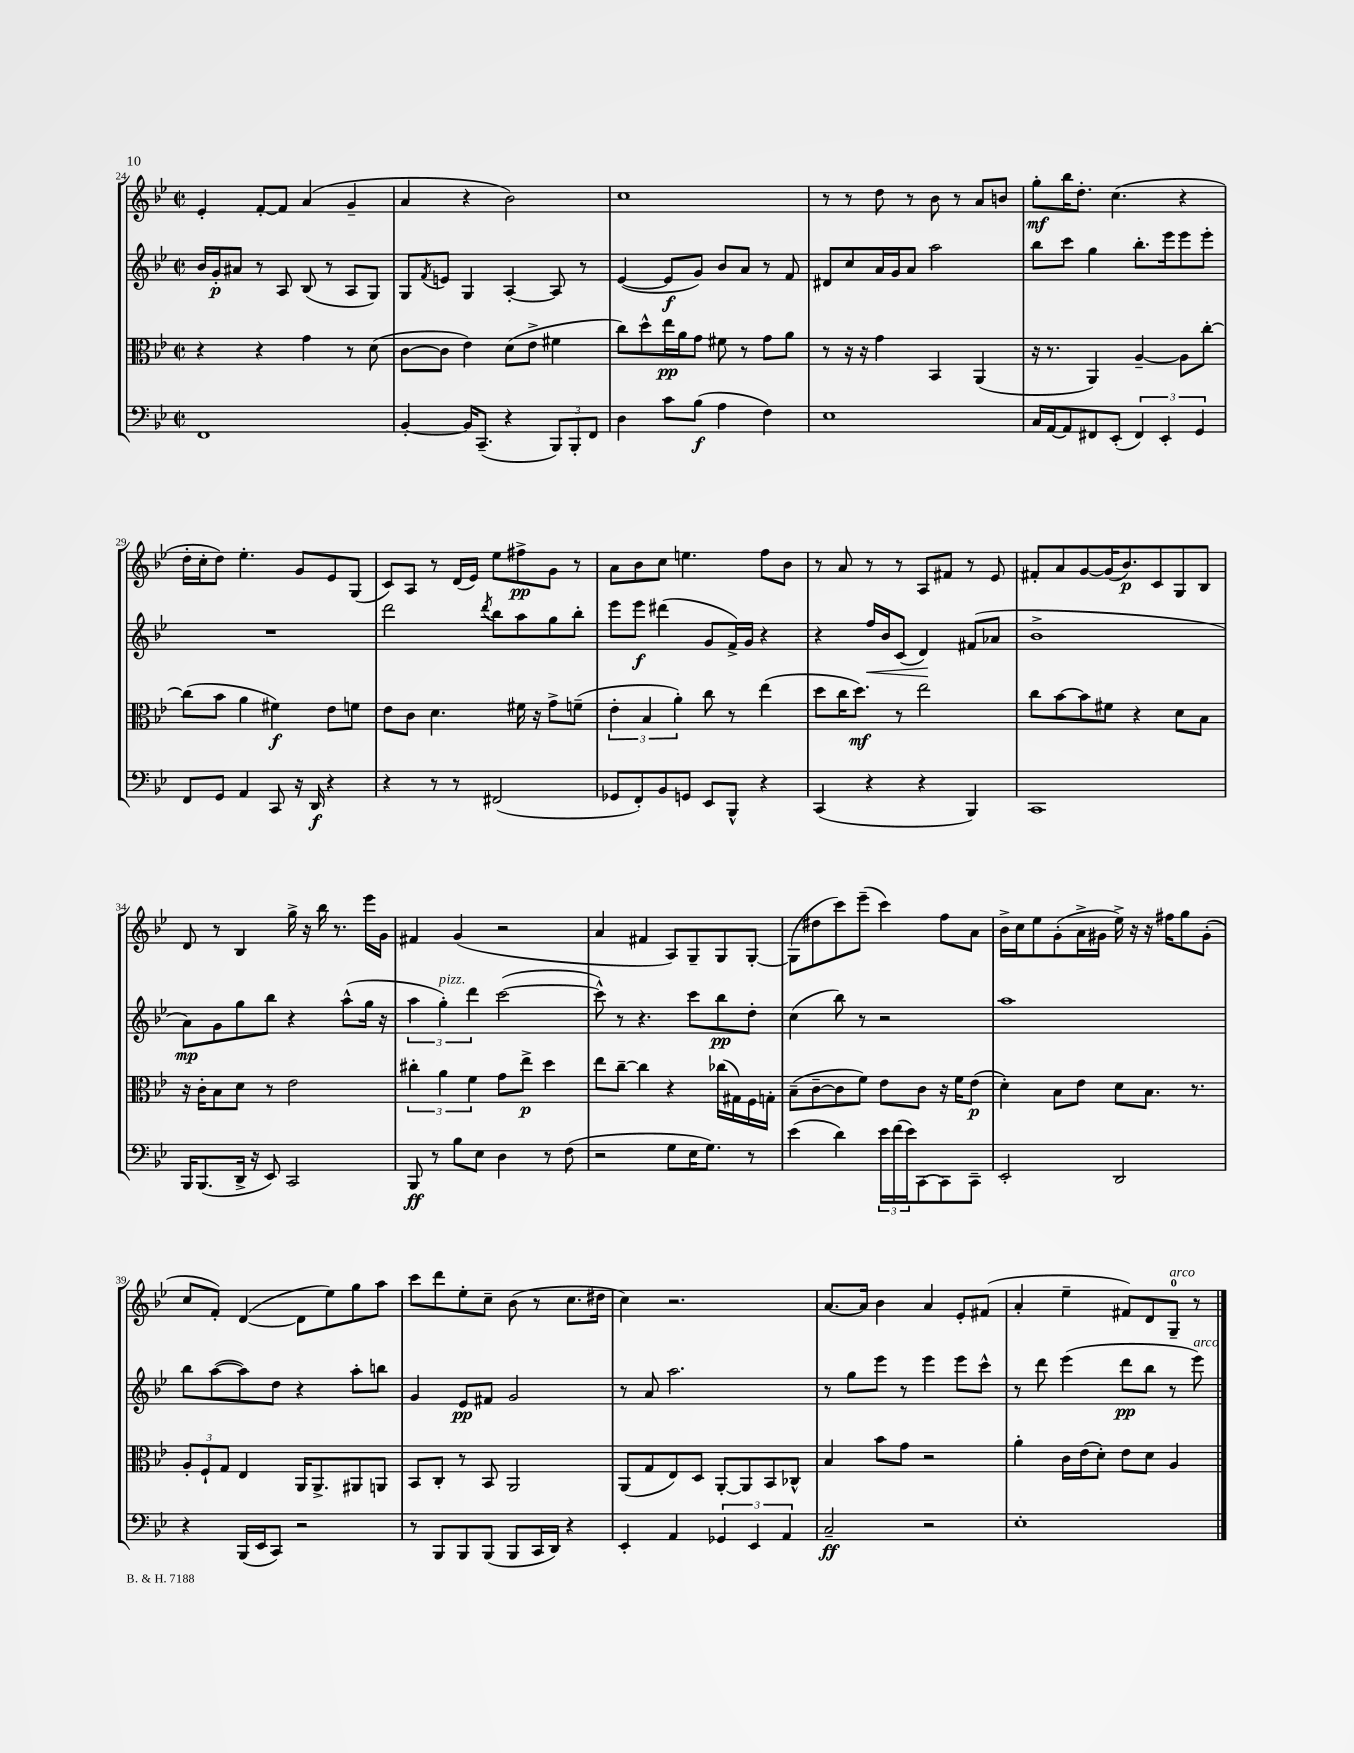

**kern	**kern	**kern	**kern
*staff4	*staff3	*staff2	*staff1
*clefF4	*clefC3	*clefG2	*clefG2
*k[b-e-]	*k[b-e-]	*k[b-e-]	*k[b-e-]
*M2/2	*M2/2	*M2/2	*M2/2
*met(c|)	*met(c|)	*met(c|)	*met(c|)
1FF	4r	16b-	4e-'
.	.	16g'	.
.	.	8a#	.
.	4r	8r	[8f'
.	.	8A	8f]
.	4g	(8B-	(4a
.	.	8r	.
.	8r	8A	4g~
.	(8d	8G)	.
=	=	=	=
[4BB-'	[8c	8G	4a
.	.	8qf	.
.	8c]	8e	.
16BB-]	4e-)	4G	4r
(8.CC~	.	.	.
4r	(8d	[4A'	2b-)
.	8e-^	.	.
12BBB-)	4f#	8A]	.
12BBB-'	.	.	.
.	.	8r	.
12FF	.	.	.
=	=	=	=
4D	8cc)	([4e-	1cc
.	8dd^^	.	.
8c	16ee-	8e-]	.
.	16a	.	.
(8B-	8g	8g)	.
4A	8f#	8b-	.
.	8r	8a	.
4F)	8g	8r	.
.	8a	8f	.
=	=	=	=
1E-	8r	8d#	8r
.	16r	8cc	8r
.	16r	.	.
.	4g	16a	8dd
.	.	16g	.
.	.	8a	8r
.	4BB-	2aa	8b-
.	.	.	8r
.	(4AA	.	8a
.	.	.	8b
=	=	=	=
16C	16r	8bb-	8gg'
[16AA	8.r	.	.
8AA]	.	8ccc	16bb-
.	.	.	8.dd'
8FF#	4AA)	4gg	.
(8EE-'	.	.	(4.cc
6FF#)	[4A~	8.bb-'	.
6EE-'	.	.	.
.	.	16eee-	.
.	8A]	8eee-	4r
6GG	.	.	.
.	[8cc'	8eee-'	.
=	=	=	=
8FF	(8cc]	1r	16dd'
.	.	.	16cc'
8GG	8b-	.	8dd)
4AA	4a	.	4.ee-'
8CC	4f#)	.	.
16r	.	.	8g
16DD	.	.	.
4r	8e-	.	8e-
.	8f	.	(8G
=	=	=	=
4r	8e-	2ddd	8c)
.	8c	.	8A
8r	4.d	.	8r
8r	.	.	(16d
.	.	.	16e-)
.	.	8qddd	.
(2FF#	.	8bb-	8ee-
.	16f#	8aa	8ff#^
.	16r	.	.
.	8g^	8gg	8g
.	(8f~	8bb-'	8r
=	=	=	=
8GG-	6e-'	8eee-	8a
8FF')	.	8eee-	8b-
.	6B-	.	.
8BB-	.	(4ddd#	8cc
.	6a')	.	.
8GG	.	.	4.ee
8EE-	8cc	8g	.
8BBB-^^	8r	16f^)	.
.	.	16g	.
4r	(4ee-	4r	8ff
.	.	.	8b-
=	=	=	=
(4CC	8dd	4r	8r
.	16cc	.	8a
.	8.dd)	.	.
4r	.	16ff	8r
.	.	16b-	.
.	8r	(8c	8r
4r	2ee-	4d)	8A
.	.	.	8f#
4BBB-)	.	(8f#	8r
.	.	8a-	8e-
=	=	=	=
1CC	8cc	1b-^	8f#'
.	[8b-	.	8a
.	8b-]	.	[8g
.	8f#	.	(16g]
.	.	.	8.b-)
.	4r	.	.
.	.	.	8c
.	8d	.	8G
.	8B-	.	8B-
=	=	=	=
16BBB-	16r	8a)	8d
(8.BBB-	16c'	.	.
.	8B-	8g	8r
16DD^	8d	8gg	4B-
16r	.	.	.
8EE-)	8r	8bb-	.
2CC	2e-	4r	16gg^
.	.	.	16r
.	.	.	16bb-
.	.	.	8.r
.	.	(8aa^^	.
.	.	16gg	16eee-
.	.	16r	16g
=	=	=	=
8BBB-	6cc#'	6aa	4f#
8r	.	.	.
.	6a	6gg')	.
8B-	.	.	(4g
.	6f	6ddd	.
8E-	.	.	.
4D	8g	([2ccc	2r
.	8ee-^	.	.
8r	4dd	.	.
(8F	.	.	.
=	=	=	=
2r	8ee-	8ccc^^])	4a
.	[8cc~	8r	.
.	4cc]	4.r	4f#
8G	4r	.	8A)
16E-	.	8ccc	8G~
8.G)	.	.	.
.	(16cc-	8bb-	8G
.	16G#)	.	.
8r	16F	8dd'	[8G'
.	16G'	.	.
=	=	=	=
(4e-	(8B-~	(4cc	(8G]
.	[8c~	.	8dd#
4d)	8c]	8bb-)	8ccc)
.	8f)	8r	(8eee-~
24e-	8e-	2r	4ccc)
(24f	.	.	.
24e-)	.	.	.
[8CC	8c	.	.
8CC]	16r	.	8ff
.	16f	.	.
8CC~	(8e-	.	8a
=	=	=	=
2EE-'	4d')	1aa	16b-^
.	.	.	16cc
.	.	.	8ee-
.	8B-	.	(8g'
.	8e-	.	16a^
.	.	.	16g#
2DD	8d	.	16ee-^)
.	.	.	16r
.	8.B-	.	16r
.	.	.	16ff#
.	.	.	8gg
.	8.r	.	.
.	.	.	(8g#'
=	=	=	=
4r	12A'	8bb-	8cc
.	12F`	.	.
.	.	([8aa	8f')
.	12G	.	.
(16BBB-	4E-	8aa])	([4d
16EE-	.	.	.
8CC)	.	8dd	.
2r	16AA	4r	8d]
.	8.AA^	.	.
.	.	.	8ee-)
.	8AA#	8aa'	8gg
.	8AA	8bb	8aa
=	=	=	=
8r	8BB-	4g	8ccc
8BBB-	8C'	.	8ddd
8BBB-	8r	8e-	8ee-'
(8BBB-	8BB-	8f#	8cc~
8BBB-	2AA	2g	(8b-
16CC	.	.	8r
16DD)	.	.	.
4r	.	.	8.cc
.	.	.	16dd#
=	=	=	=
4EE-'	(8AA	8r	4cc)
.	8G	8a	.
4AA	8E-)	2.aa	2.r
.	8D	.	.
6GG-	[8AA'	.	.
.	8AA]	.	.
6EE-	.	.	.
.	8BB-	.	.
6AA	.	.	.
.	8C-^^	.	.
=	=	=	=
2C~	4B-	8r	[8.a
.	.	8gg	.
.	.	.	16a]
.	8b-	8eee-	4b-
.	8g	8r	.
2r	2r	4eee-	4a
.	.	8eee-	8e-'
.	.	8ccc^^	(8f#
=	=	=	=
1E-'	4a'	8r	4a'
.	.	8ddd	.
.	16c	(4eee-	4ee-~
.	(16e-	.	.
.	8d')	.	.
.	8e-	8ddd	8f#)
.	8d	8bb-	8d
.	4A	8r	8G~
.	.	8eee-)	8r
==	==	==	==
*-	*-	*-	*-
